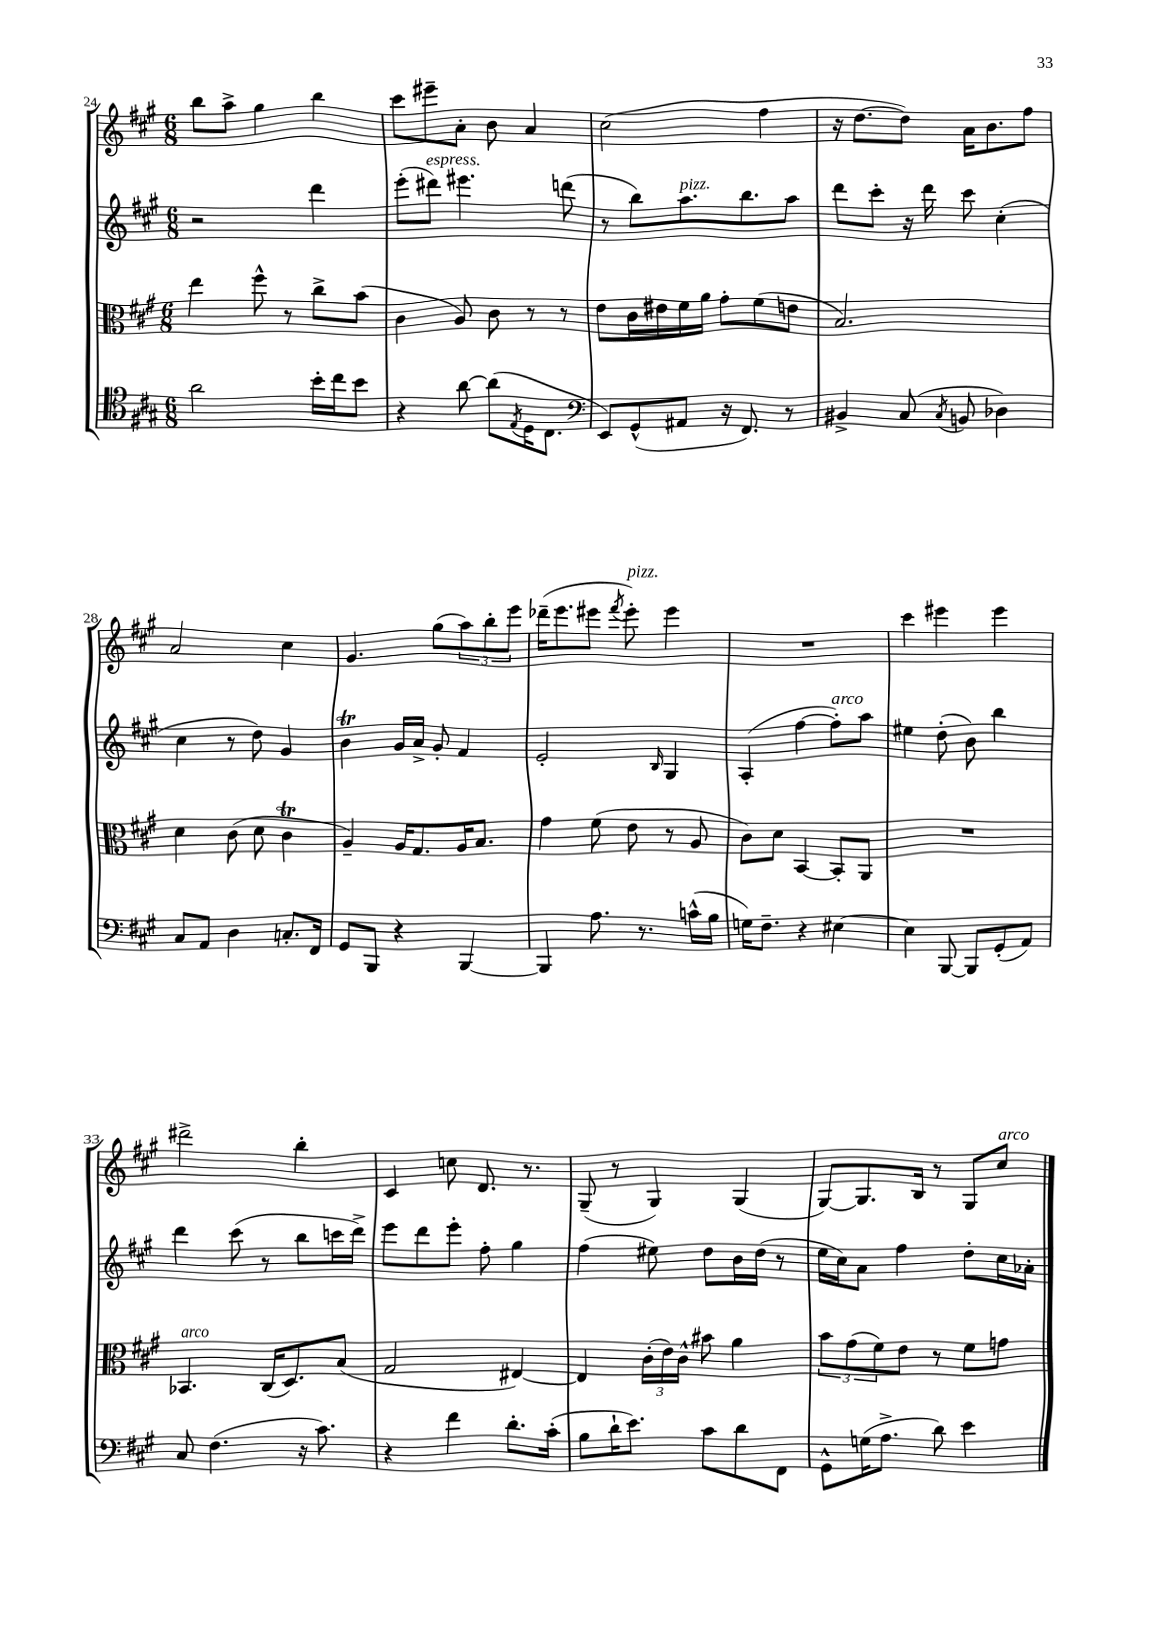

**kern	**kern	**kern	**kern
*part4	*part3	*part2	*part1
*staff4	*staff3	*staff2	*staff1
*clefC4	*clefC3	*clefG2	*clefG2
*k[f#c#g#]	*k[f#c#g#]	*k[f#c#g#]	*k[f#c#g#]
*M6/8	*M6/8	*M6/8	*M6/8
=24	=24	=24	=24
2a\	4ee\	2r	8bb\L
.	.	.	8aa^\J
.	8ff#^^\	.	4gg#\
.	8r	.	.
16b'\LL	8cc#^\L	4ddd\	4bb\
16cc#\J	.	.	.
8b\J	(8b\J	.	.
=25	=25	=25	=25
4r	4c#\	(8eee'\L	8ccc#\L
!	!	!LO:TX:a:i:t=espress.	!
.	.	8ddd#X\J)	8eee#X~\
[8a\	8A/)	4.eee#X\	8a'\J
(8a\L]	8c#\	.	8b\
8qE/	.	.	.
16D\K	8r	.	4a/
8.C#\J	.	.	.
.	8r	(8dddn\	.
=26	=26	=26	=26
*clefF4	*	*	*
8EE/L)	8e\L	8r	(2cc#\
(8GG#^^/	16c#\L	8bb\L)	.
.	16e#X\	.	.
!	!	!LO:TX:a:i:t=pizz.	!
8AA#X/J	16f#\	8.aa\	.
.	16a\JJ	.	.
16r	8g#'\L	.	.
8.FF#/)	.	8.bb\	.
.	(8f#\	.	4ff#\
8r	8en\J	8aa\J	.
=27	=27	=27	=27
4BB#X^/	2.B/)	8ddd\L	16r
.	.	.	[8.dd\L
.	.	8ccc#'\J	.
(8C#/	.	16r	8dd\J])
.	.	16ddd\	.
8qC#/	.	.	.
8BBn/	.	8ccc#\	16a\KL
.	.	.	8.b\
4D-X\)	.	(4cc#'\	.
.	.	.	8ff#\J
!!LO:LB:g=z
=28	=28	=28	=28
8C#/L	4d\	4cc#\	2a/
8AA/J	.	.	.
4D\	(8c#\	8r	.
.	8d\	8dd\)	.
8.Cn'/L	4c#t\	4g#/	4cc#\
16FF#/Jk	.	.	.
=29	=29	=29	=29
8GG#/L	4A~/)	4bT\	4.g#/
8BBB/J	.	.	.
4r	16A/KL	16g#/LL	.
.	8.G#/	16a^/JJ	.
.	.	8g#'/	(8gg#\L
[4BBB/	16A/K	4f#/	12aa\)
.	8.B/J	.	.
.	.	.	12bb'\
.	.	.	12eee\J
=30	=30	=30	=30
4BBB/]	4g#\	2e'/	(16ddd-X~\KL
.	.	.	8.eee\
8.A\	(8f#\	.	8eee#X\J
.	.	.	8qfff#/
!	!	!	!LO:TX:a:i:t=pizz.
.	8e\	.	8eee#'\)
8.r	.	.	.
.	.	16qqB/	.
.	8r	4G#/	4eee#\
(16cn^^\LL	8A/	.	.
16B\JJ	.	.	.
=31	=31	=31	=31
16Gn\KL)	8c#\L)	(4A'/	2.r
8.F#~\J	.	.	.
.	8d\J	.	.
4r	[4BB/	[4ff#\	.
!	!	!LO:TX:a:i:t=arco	!
[4E#X\	8BB'/L]	8ff#'\L])	.
.	8AA/J	8aa\J	.
=32	=32	=32	=32
4E#\]	2.r	4ee#X\	4ccc#\
[8BBB/	.	(8dd'\	4eee#X\
8BBB/L]	.	8b\)	.
(8GG#'/	.	4bb\	4eee#\
8AA/J)	.	.	.
!!LO:LB:g=z
=33	=33	=33	=33
!	!LO:TX:a:i:t=arco	!	!
8C#/	4.BB-X/	4ddd\	2ddd#X^\
(4.F#\	.	.	.
.	.	(8ccc#\	.
.	(16C#/KL	8r	.
.	8.D/)	.	.
16r	.	8bb\L	4bb'\
8.c#\)	.	.	.
.	(8B/J	16cccn\L	.
.	.	16ddd^\JJ)	.
=34	=34	=34	=34
4r	2G#/	8eee\L	4c#/
.	.	8ddd\	.
4f#\	.	8eee'\J	8ccn\
.	.	8ff#'\	8.d/
8.d'\L	[4E#X/)	4gg#\	.
.	.	.	8.r
(16c#'\Jk	.	.	.
=35	=35	=35	=35
8B\L	4E#/]	(4ff#\	(8G#~/
16d`\K	.	.	8r
8.e\J)	.	.	.
.	(24c#'\LL	8ee#X\)	4G#/)
.	24e\)	.	.
.	24c#^^\JJ	.	.
8c#\L	8b#X\	8dd\L	.
8d\	4a\	16b\L	(4G#/
.	.	(16dd\JJ	.
8FF#\J	.	8r	.
=36	=36	=36	=36
8GG#^^\L	12b\L	16ee\LL	[8G#/L)
.	.	16cc#\J)	.
.	(12g#\	.	.
(16Gn\K	.	8a\J	8.G#/]
.	12f#\)	.	.
8.A^\J	.	.	.
.	8e\J	4ff#\	.
.	.	.	16B/Jk
8d\)	8r	.	8r
4e\	8f#\L	8dd'\L	8G#/L
!	!	!	!LO:TX:a:i:t=arco
.	8gn\J	16cc#\L	8cc#/J
.	.	16a-X'\JJ	.
==	==	==	==
*-	*-	*-	*-
